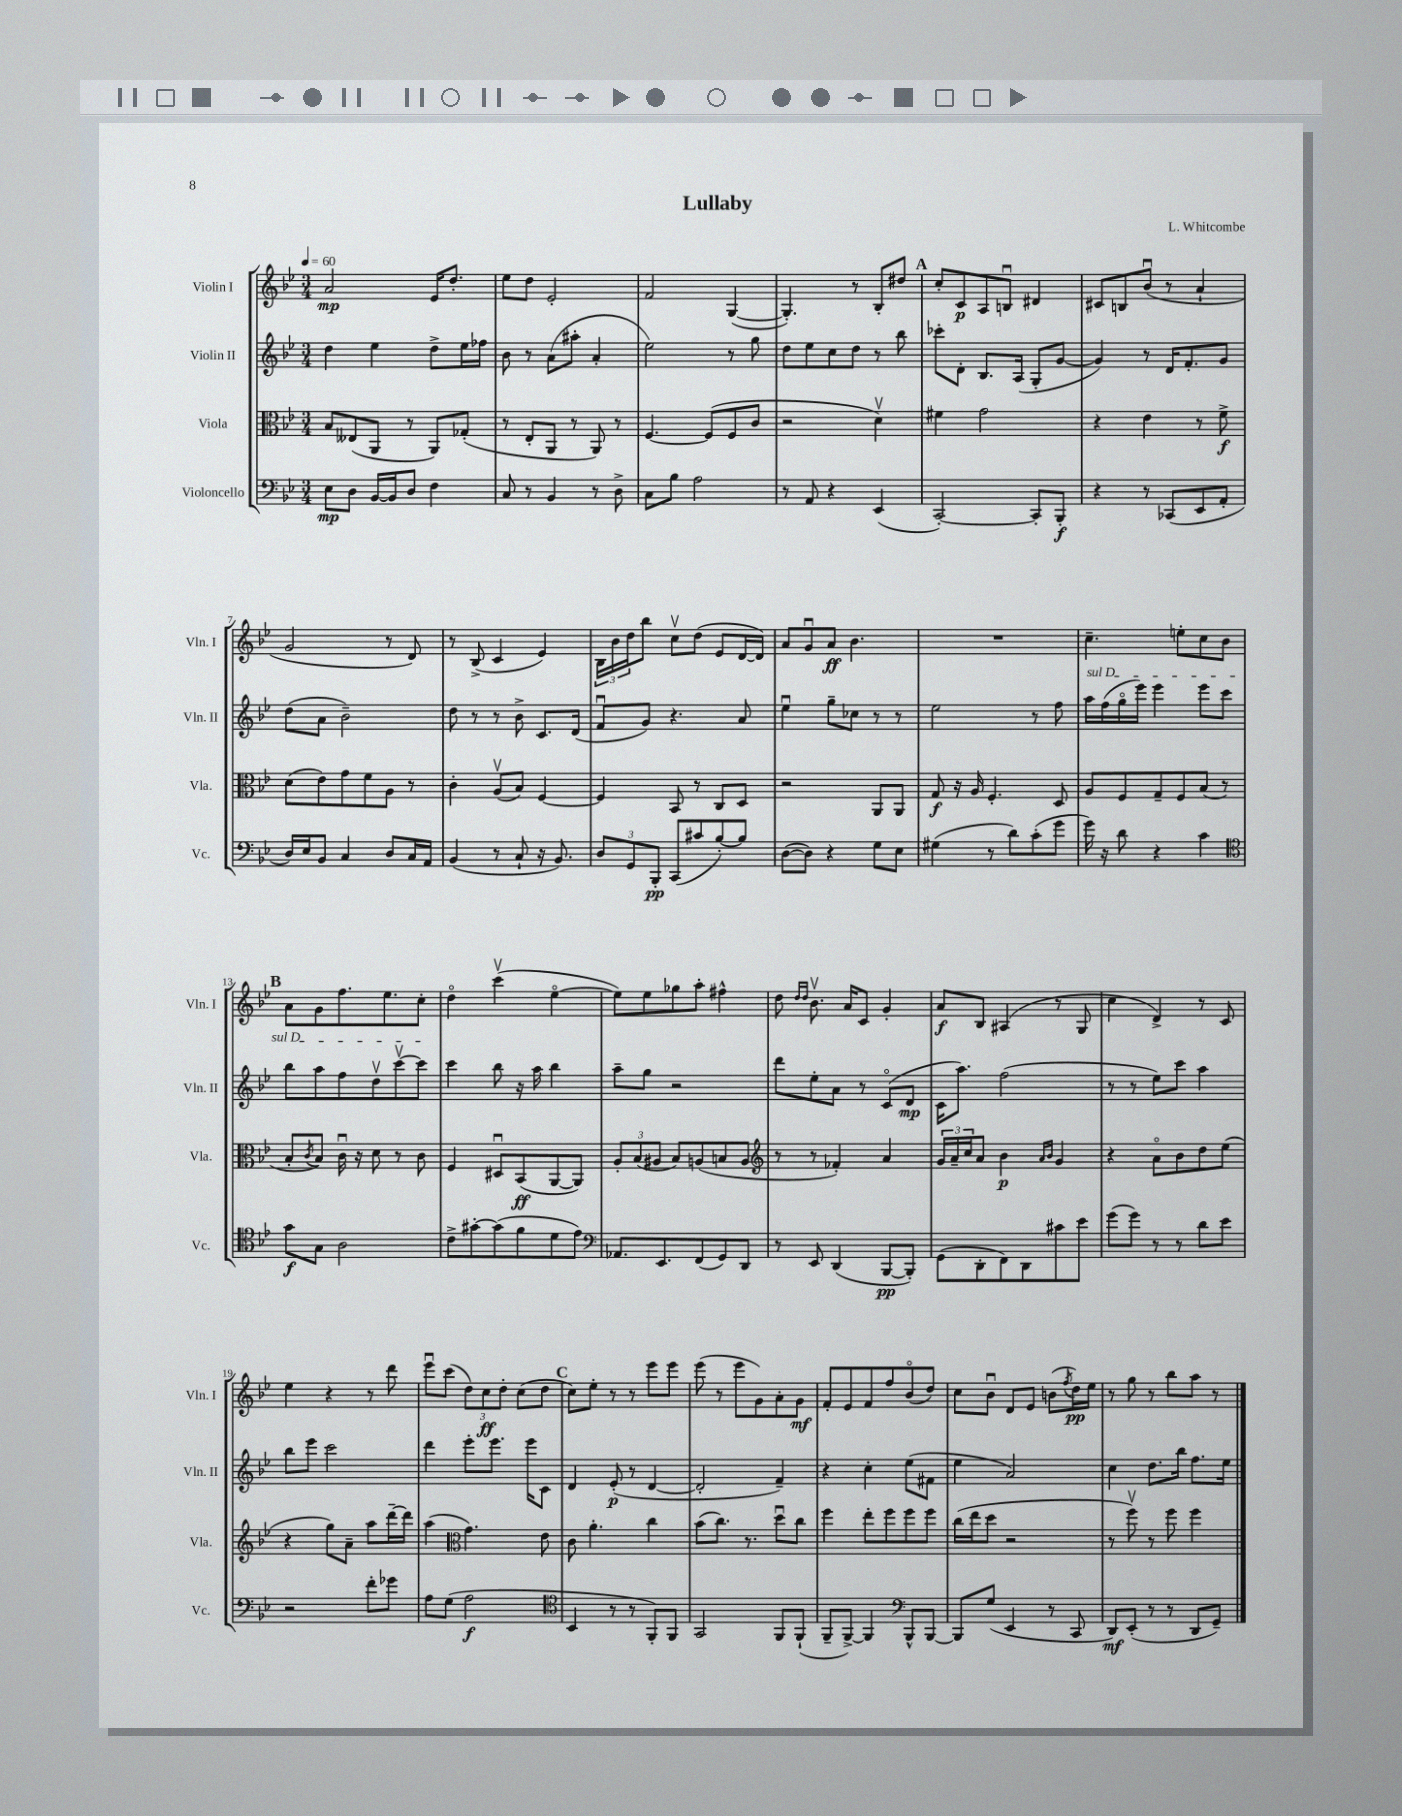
\header { title = "Lullaby" composer = "L. Whitcombe" }
<<
\new StaffGroup <<
\new Staff = "s0" \with { instrumentName = "Violin I" shortInstrumentName = "Vln. I" } {
    \clef treble \key bes \major \numericTimeSignature \time 3/4 \tempo 4 = 60
    a'2\mp ees'16 d''8.-. |
    ees''8 d''8 ees'2-. |
    f'2 g4~( |
    g4.-.) r8 bes8-. dis''8 |
    \mark \markup { \bold "A" } c''8-. c'8\p a8 b8\downbow dis'4 |
    cis'8 b8 bes'8\downbow( r8 a'4-! |
    g'2 r8 d'8) |
    r8 bes8->( c'4 ees'4) |
    \tuplet 3/2 { bes16 bes'16 d''16 } bes''8 c''8\upbow d''8( ees'8 d'16~ d'16) |
    a'8 g'8\downbow a'8\ff bes'4. |
    R2. |
    c''4.-- e''8-. c''8 bes'8 |
    \mark \markup { \bold "B" } a'8 g'8 f''8. ees''8. c''8-. |
    d''4\flageolet c'''4\upbow( ees''4~\flageolet |
    ees''8) ees''8 ges''8 a''8-. fis''4-^ |
    d''8 \grace { d''16 d''16 } bes'8.\upbow a'16 c'8 g'4-. |
    a'8\f bes8 ais4( r8 g8 |
    c''4 d'4->) r8 c'8 |
    ees''4 r4 r8 d'''8 |
    ees'''8\downbow c'''8( \tuplet 3/2 { d''8) c''8\ff d''8-. } c''8( d''8 |
    \mark \markup { \bold "C" } c''8) ees''8-. r8 r8 ees'''8 ees'''8 |
    ees'''8( r8 ees'''8 g'8) a'8-. g'8\mf |
    f'8-. ees'8 f'8 f''8 bes'8\flageolet( d''8) |
    c''8 bes'8\downbow d'8 ees'8 b'8( \acciaccatura { f''8 } d''16\pp) ees''16 |
    r8 g''8 r8 bes''8 a''8 r8 \bar "|." |
}
\new Staff = "s1" \with { instrumentName = "Violin II" shortInstrumentName = "Vln. II" } {
    \clef treble \key bes \major \numericTimeSignature \time 3/4
    d''4 ees''4 d''8-> ees''16 fes''16 |
    bes'8 r8 a'8( ais''8-. a'4-. |
    ees''2) r8 g''8 |
    d''8 ees''8 c''8 d''8 r8 bes''8 |
    \mark \markup { \bold "A" } ces'''8-. d'8-. bes8. a16( g8-. g'8~ |
    g'4) r8 d'16 f'8.-. g'8 |
    d''8( a'8 bes'2--) |
    d''8 r8 r8 bes'8-> c'8. d'16( |
    f'8\downbow g'8) r4. a'8 |
    ees''4\downbow g''8-- ces''8 r8 r8 |
    ees''2 r8 f''8 |
    \once \override TextSpanner.bound-details.left.text = \markup { \italic "sul D" } a''16\startTextSpan f''16( g''16\flageolet ees'''16) ees'''4 ees'''8 c'''8 |
    \mark \markup { \bold "B" } bes''8 a''8 f''8 d''8\upbow c'''8~\upbow c'''8\stopTextSpan |
    c'''4 bes''8 r16 a''16 bes''4 |
    a''8-- g''8 r2 |
    d'''8 ees''8-. a'8 r8 c'8\flageolet( d'8\mp |
    c'16 a''8.) f''2( |
    r8 r8 ees''8) c'''8 a''4 |
    bes''8 ees'''8 c'''2 |
    d'''4 ees'''8-. ees'''8. ees'''16 c'8 |
    \mark \markup { \bold "C" } d'4 ees'8-.\p( r8 d'4~ |
    d'2-. f'4--) |
    r4 c''4-. ees''8( fis'8 |
    ees''4 a'2) |
    c''4 d''8. bes''16 f''8. ees''16 \bar "|." |
}
\new Staff = "s2" \with { instrumentName = "Viola" shortInstrumentName = "Vla." } {
    \clef alto \key bes \major \numericTimeSignature \time 3/4
    bes8 eeses8( a,8 r8 a,8) ges8-.( |
    r8 ees8-. a,8 r8 a,8) r8 |
    f4.~ f8( f8 c'8 |
    r2 d'4\upbow) |
    \mark \markup { \bold "A" } fis'4 g'2 |
    r4 ees'4 r8 f'8->\f |
    d'8( ees'8) g'8 f'8 a8 r8 |
    c'4-. a8\upbow( bes8) f4~ |
    f4 bes,8 r8 c8 d8 |
    r2 a,8 a,8 |
    g8\f r16 a16 f4.-. d8 |
    a8 f8 g8-- f8 bes8( r8 |
    \mark \markup { \bold "B" } bes8-. \acciaccatura { c'8 } bes8) c'16\downbow r16 d'8 r8 c'8 |
    f4 dis8\downbow bes,8\ff( a,8~ a,8) |
    \tuplet 3/2 { a8-. bes8( ais8 } bes8) a8( b8 a8 |
    \clef treble r8 r8 fes'4-.) a'4 |
    \tuplet 3/2 { g'16 a'16-- c''16 } a'8 bes'4\p \grace { a'16 bes'16 } g'4 |
    r4 a'8\flageolet bes'8 d''8 ees''8( |
    r4 g''8) a'8-- a''8 d'''16~-- d'''16 |
    a''4( \clef alto g'4.) ees'8 |
    \mark \markup { \bold "C" } c'8 a'4.-. c''4 |
    bes'8( c''8.) r8. d''8\downbow c''8 |
    f''4 ees''8-. f''8 f''8 f''8 |
    c''16( ees''16 d''8 r2 |
    r8 f''8\upbow) r8 f''8 f''4 \bar "|." |
}
\new Staff = "s3" \with { instrumentName = "Violoncello" shortInstrumentName = "Vc." } {
    \clef bass \key bes \major \numericTimeSignature \time 3/4
    ees8\mp d8 bes,16~ bes,16 d8 f4 |
    c8 r8 bes,4 r8 d8-> |
    c8 bes8 a2 |
    r8 a,8 r4 ees,4( |
    \mark \markup { \bold "A" } c,2~-.) c,8-. bes,,8-.\f |
    r4 r8 ces,8( ees,8 a,8-. |
    d16) ees16 bes,8 c4 d8 c16 a,16 |
    bes,4( r8 c8-! r16 bes,8.) |
    \tuplet 3/2 { d8 g,8 bes,,8-.\pp } c,8( cis'8 bes8~-.) bes8 |
    d8~( d8) r4 g8 ees8 |
    gis4( r8 d'8) c'8-.( g'8 |
    g'16) r16 d'8 r4 c'4 |
    \mark \markup { \bold "B" } \clef tenor g'8\f g8 a2 |
    c'8-> gis'8~-. gis'8( f'8 d'8 ees'8) |
    \clef bass aes,8. ees,8. f,8( g,8) d,8 |
    r8 ees,8 d,4( bes,,8~\pp bes,,8-.) |
    g,8( d,8-. f,8) d,8 cis'8 ees'8 |
    g'8( g'8) r8 r8 d'8 ees'8 |
    r2 f'8-. ges'8 |
    a8 g8( a2\f |
    \mark \markup { \bold "C" } \clef tenor bes,4 r8 r8 f,8-.) f,8 |
    g,2 f,8 f,8-!( |
    f,8-- f,8~->) f,4 \clef bass bes,,8-^ bes,,8~ |
    bes,,8 g8( ees,4 r8 c,8 |
    d,8\mf) ees,8-.( r8 r8 d,8 g,8--) \bar "|." |
}
>>
>>
